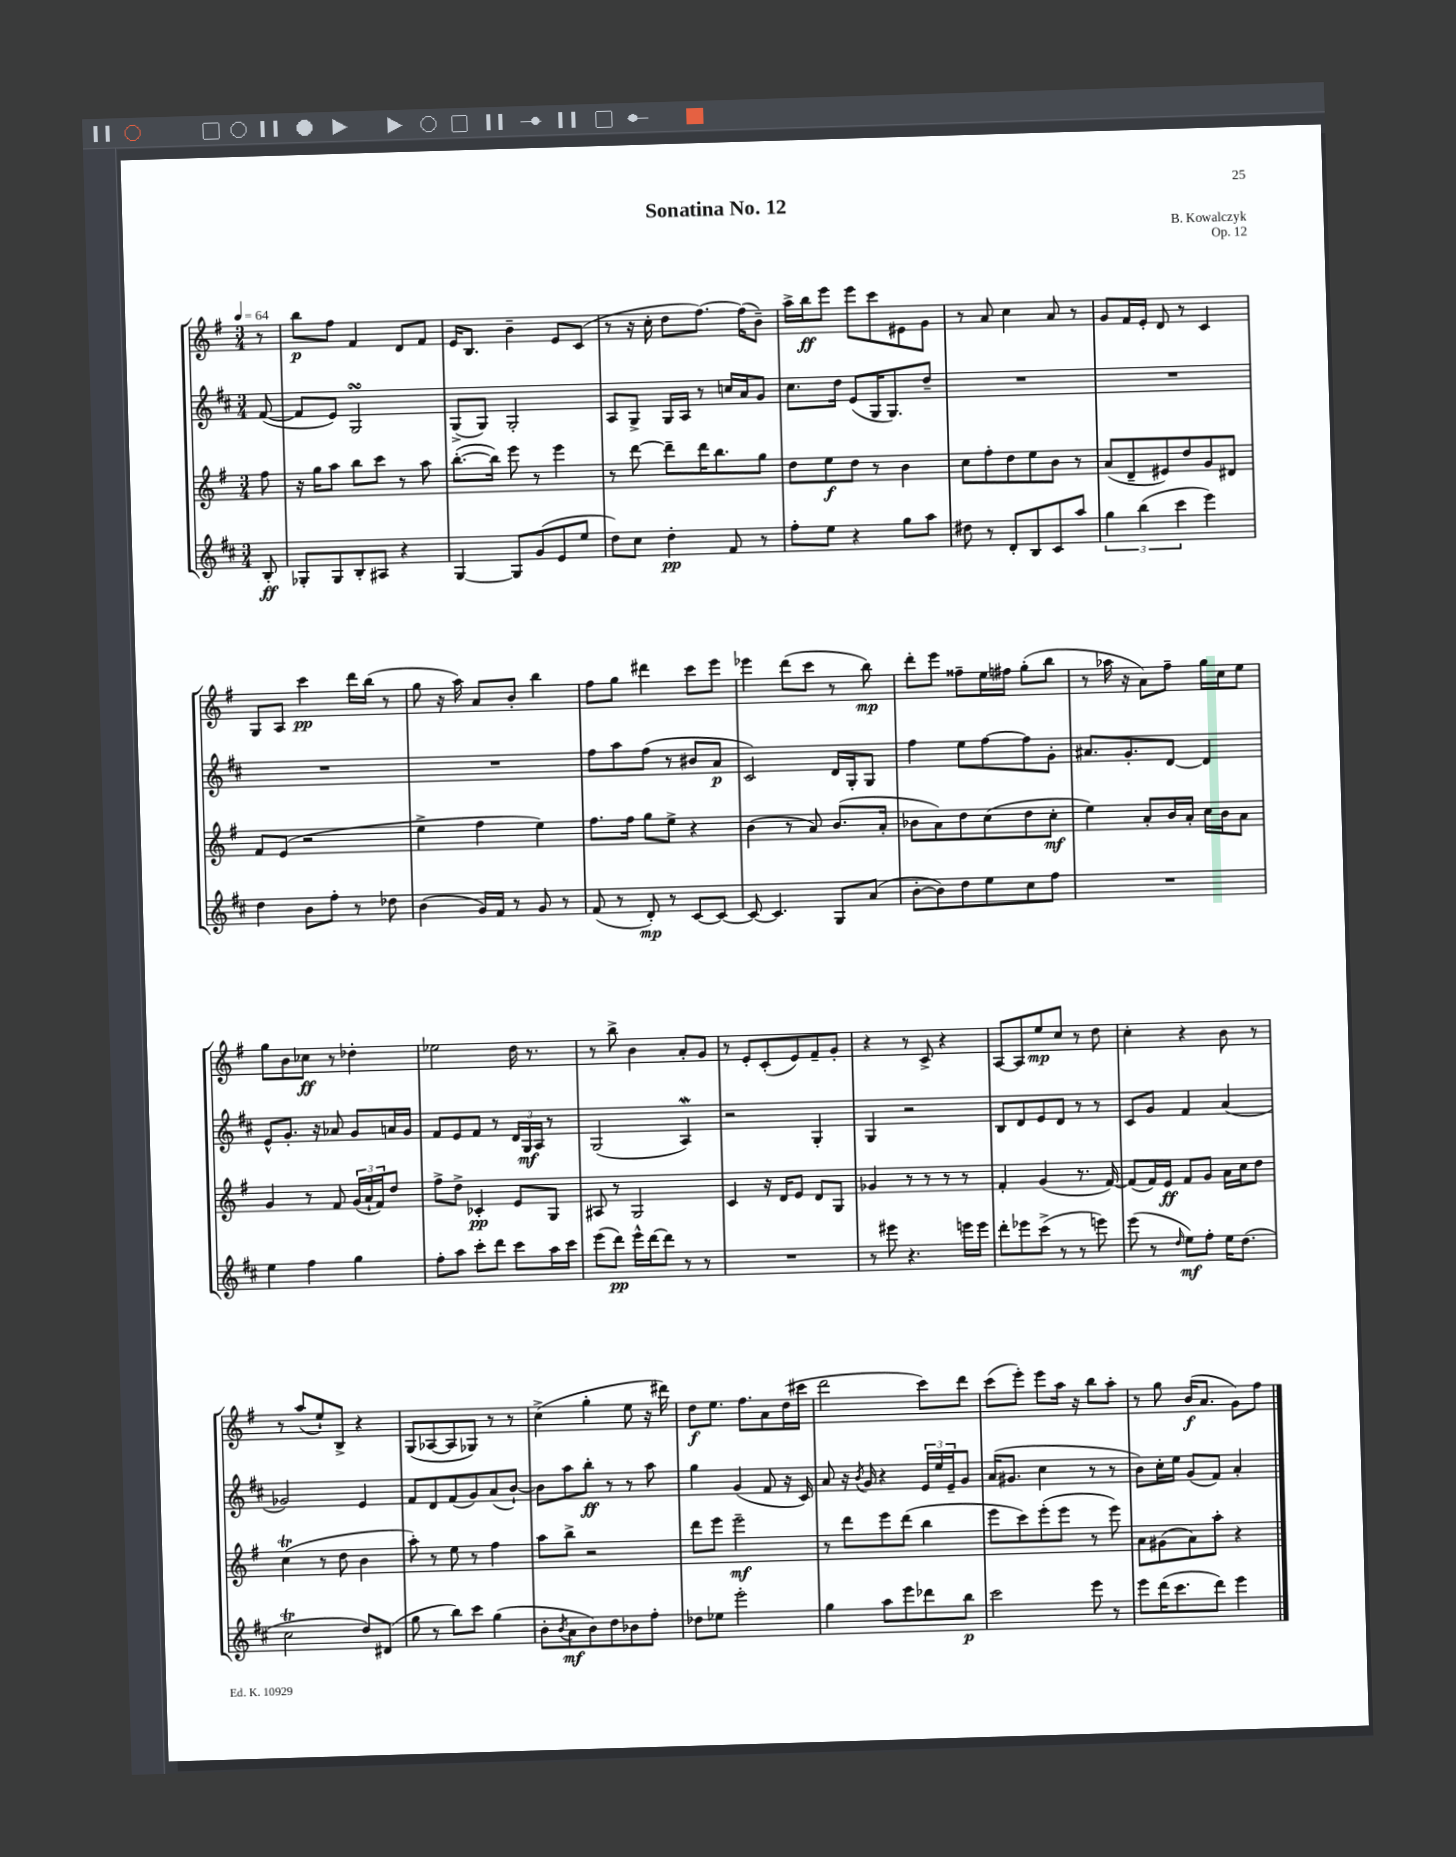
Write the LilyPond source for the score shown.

\header { title = "Sonatina No. 12" composer = "B. Kowalczyk" opus = "Op. 12" }
<<
\new StaffGroup <<
\new Staff = "s0" {
    \clef treble \key g \major \numericTimeSignature \time 3/4 \partial 8 \tempo 4 = 64
    r8 |
    b''8\p fis''8 fis'4 d'8 fis'8 |
    e'16 b8. b'4-- e'8 c'8( |
    r8 r16 c''16-. d''8 fis''8.~) fis''16( b'8--) |
    a''16-> b''16\ff e'''8 e'''8 c'''8 eis'8 g'8 |
    r8 a'8 c''4 a'8 r8 |
    g'8 fis'16 e'16-. d'8 r8 c'4 |
    g8 a8 c'''4\pp d'''16 b''16( r8 |
    g''8 r16 a''16) a'8 b'8-. b''4 |
    fis''8 g''8 dis'''4 c'''8 e'''8 |
    ees'''4 d'''8( c'''8 r8 b''8\mp) |
    d'''8-. e'''8 fisis''8-- e''16 fis''16 g''8-.( b''8 |
    r8 aes''16 r16 a'8) fis''8-- g''16 c''16 e''8 |
    g''8 b'8 ces''8\ff r8 des''4-. |
    ees''2 d''16 r8. |
    r8 b''8-> b'4 a'8-. g'8 |
    r8 e'8-. c'8-.( e'8) fis'8-- g'8-. |
    r4 r8 c'8-> r4 |
    a8~ a8 e''8\mp c''8 r8 d''8 |
    c''4-. r4 b'8 r8 |
    r8 a''8( e''8-!) b8-> r4 |
    g8( aes8~ aes8 ges8) r8 r8 |
    c''4->( g''4-. e''8 r16 dis'''16) |
    d''8\f e''8. fis''8. a'8 d''16( cis'''16 |
    d'''2 c'''8) d'''8 |
    c'''8( e'''8-.) e'''8 a''16 r16 b''8 a''8-. |
    r8 g''8 b'16\f( a'8. g'8) fis''8 \bar "|." |
}
\new Staff = "s1" {
    \clef treble \key d \major \numericTimeSignature \time 3/4 \partial 8
    fis'8~( |
    fis'8 e'8) g2\turn |
    g8->( g8) g2-. |
    a8 g8-> g16 a16 r8 c''16 a'16 g'8 |
    cis''8. d''16 e'8( g16 g8.) d''8-- |
    R2. |
    R2. |
    R2. |
    R2. |
    fis''8 a''8 fis''8( r8 bis'8 a'8\p |
    cis'2) d'16 g16-. g8 |
    fis''4 e''8 fis''8~ fis''8 g'8-. |
    ais'8. g'8.-. d'8~ d'4 |
    e'8-^ g'8.-. r16 aes'8 g'8 a'16 g'16 |
    fis'8 e'8 fis'8 r8 \tuplet 3/2 { d'16 g16\mf a16 } r8 |
    g2( a4\mordent) |
    r2 g4-. |
    g4 r2 |
    b8 d'8 e'8 d'8 r8 r8 |
    cis'8 g'8 fis'4 a'4( |
    ges'2) e'4 |
    fis'8 d'8 fis'8( g'8) a'8( b'8~-!) |
    b'8 a''8 b''8-.\ff r8 r8 a''8 |
    g''4 g'4( fis'8 r16 cis'16) |
    a'8 r16 \acciaccatura { b'8 } g'16 r4 \tuplet 3/2 { e'16 e''16 e'16-- } g'8 |
    a'16( gis'8. cis''4 r8 r8 |
    b'8) cis''16-. e''16 g'8( fis'8) a'4-. \bar "|." |
}
\new Staff = "s2" {
    \clef treble \key g \major \numericTimeSignature \time 3/4 \partial 8
    fis''8 |
    r16 g''16 a''8 b''8 c'''8 r8 a''8 |
    b''8.~-.( b''16) e'''8 r8 e'''4 |
    r8 d'''8~ d'''8-- d'''16 b''8. g''8 |
    d''8 e''8\f d''8 r8 b'4 |
    c''8 fis''8-. d''8 e''8 b'8 r8 |
    a'8( d'8-- eis'8) d''8 g'8 dis'8 |
    fis'8 e'8( r2 |
    e''4-> fis''4 e''4) |
    fis''8. fis''16 g''8 e''8-> r4 |
    b'4( r8 a'8) b'8.( a'16-. |
    bes'8 a'8) d''8 c''8( d''8 c''8-.\mf |
    e''4) a'8-. b'16 a'16-. c''16 b'16 a'8 |
    g'4 r8 fis'8 \tuplet 3/2 { g'16( a'16-! fis'16) } d''8 |
    fis''8-> d''8-> ces'4-.\pp e'8 g8 |
    ais8 r8 g2 |
    c'4 r16 d'16 e'8 d'8 g8 |
    ges'4 r8 r8 r8 r8 |
    fis'4-. g'4( r8. fis'16~) |
    fis'8( fis'16) e'16\ff fis'8 g'8 a'16 c''16 d''8 |
    c''4\trill( r8 d''8 b'4 |
    a''8-.) r8 e''8 r8 fis''4 |
    a''8 b''8-> r2 |
    d'''8 e'''8 e'''2--\mf |
    r8 d'''8 e'''8 d'''8( b''4 |
    e'''8 c'''8) e'''8-.( e'''8 r8 e'''8) |
    a'8 gis'8( a'8) a''8-. r4 \bar "|." |
}
\new Staff = "s3" {
    \clef treble \key d \major \numericTimeSignature \time 3/4 \partial 8
    b8-.\ff |
    ges8-. ges8 b8-. ais8 r4 |
    g4~ g8 g'8( e'8 e''8 |
    d''8) cis''8 d''4-.\pp fis'8 r8 |
    fis''8-. e''8 r4 g''8 a''8 |
    dis''8 r8 d'8-. b8 cis'8 a''8 |
    \tuplet 3/2 { g''4 b''4( cis'''4 } e'''4) |
    d''4 b'8 fis''8-. r8 des''8 |
    b'4( g'16) fis'16 r8 g'8 r8 |
    fis'8( r8 d'8-.\mp) r8 cis'8~ cis'8~ |
    cis'8~ cis'4. g8 a'8( |
    b'8~-. b'8) d''8 e''8 cis''8 fis''8 |
    R2. |
    e''4 fis''4 g''4 |
    fis''8-. a''8 cis'''8-. d'''8 cis'''8 a''16 cis'''16 |
    e'''8( d'''8\pp) e'''16-^ d'''16~ d'''8 r8 r8 |
    R2. |
    r8 eis'''8 r4. e'''16 e'''16 |
    d'''8-. ees'''8 cis'''8->( r8 r8 e'''8) |
    e'''8( r8 \grace { d''16 } e''8\mf) fis''8-. e''16 d''8.( |
    cis''2\trill d''8) dis'8( |
    g''8 r8 b''8) cis'''8 g''4( |
    b'8-. \acciaccatura { b'8 } a'8\mf b'8) d''8 bes'8 fis''8-. |
    des''8 ees''8 e'''2-. |
    g''4 a''8 e'''8 des'''8 b''8\p |
    cis'''2 e'''8 r8 |
    e'''8 d'''16( cis'''8. d'''8) e'''4 \bar "|." |
}
>>
>>
